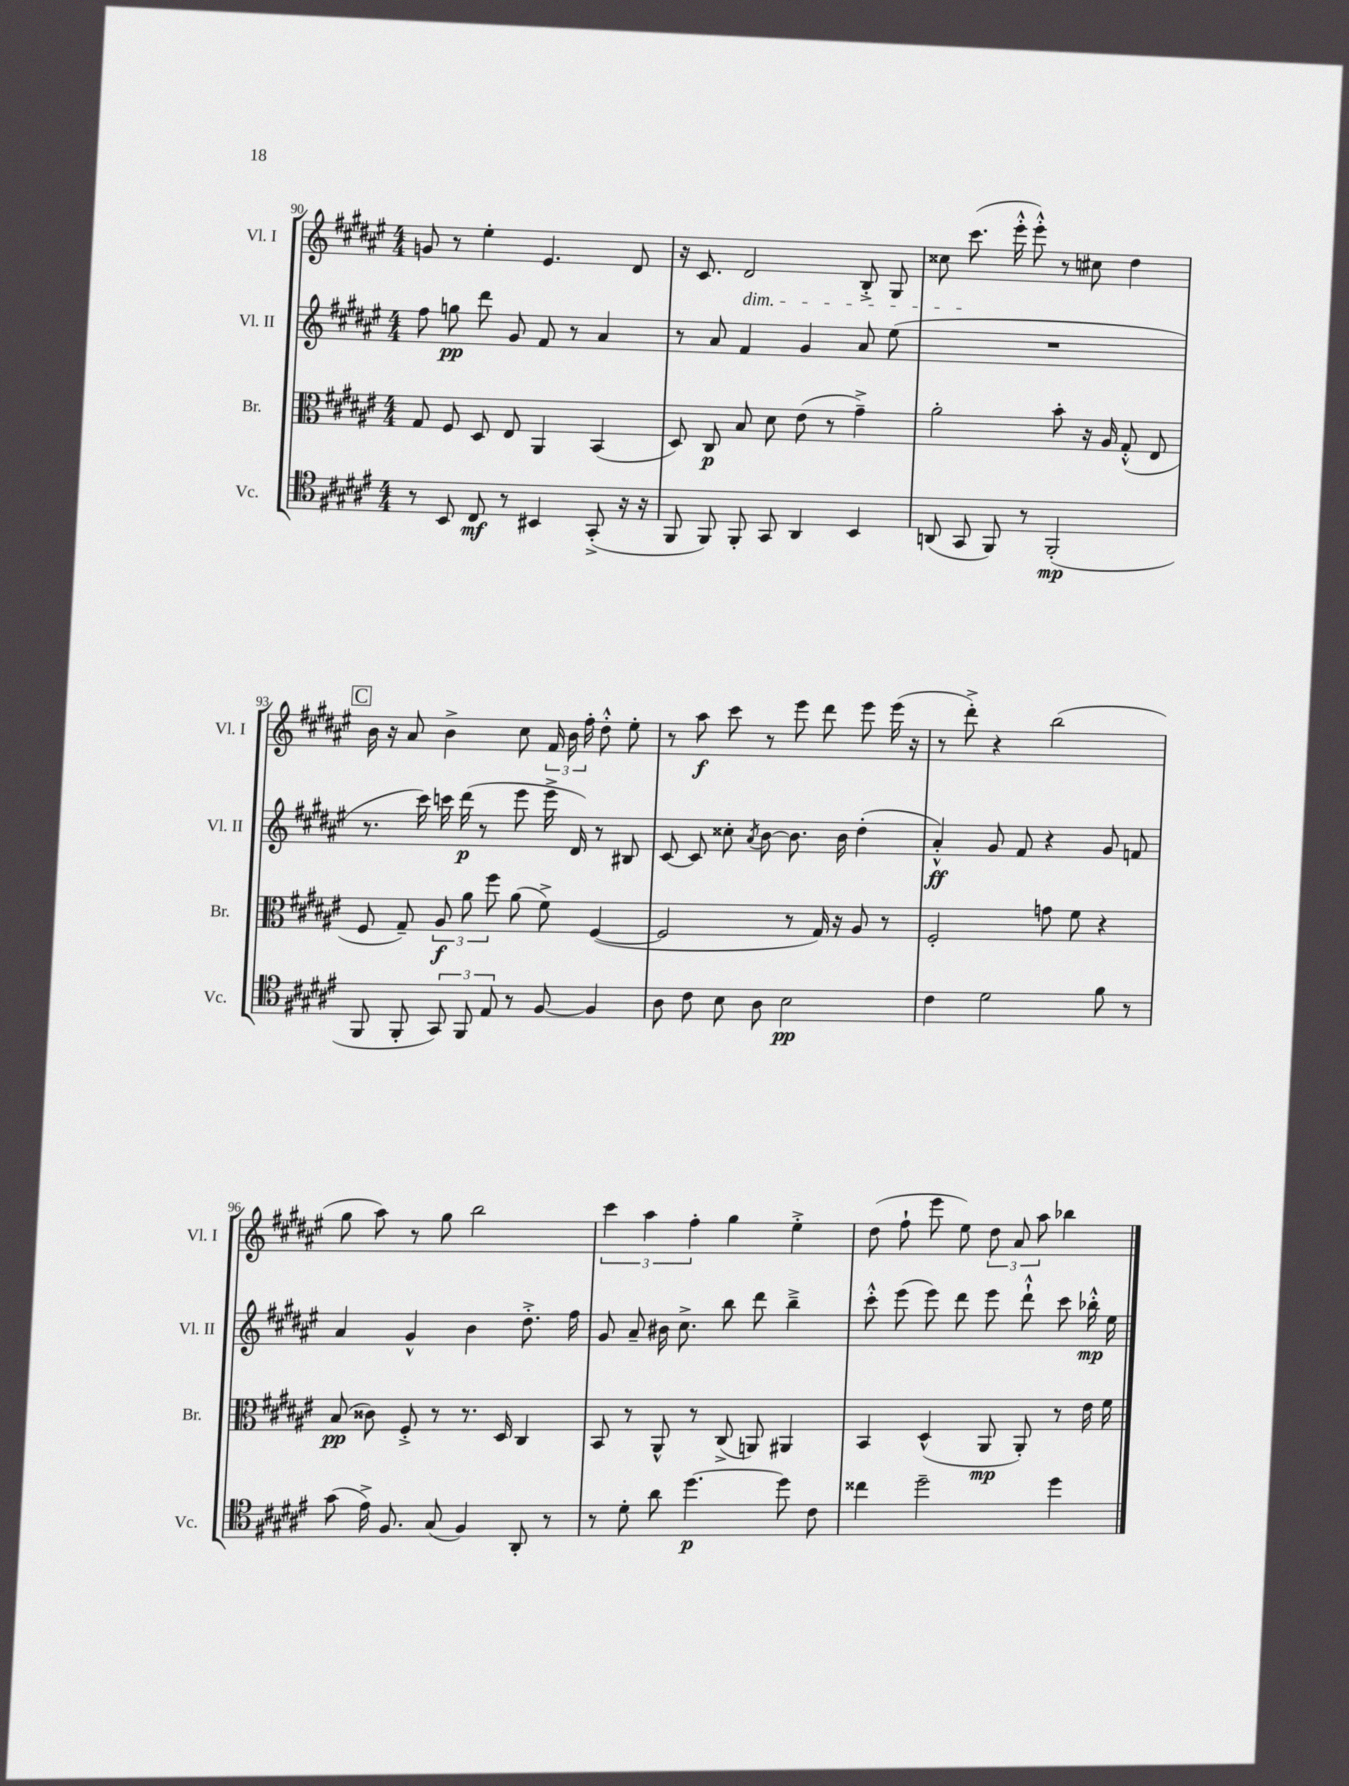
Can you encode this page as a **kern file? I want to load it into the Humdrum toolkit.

**kern	**dynam	**kern	**dynam	**kern	**dynam	**kern	**dynam
*part4	*part4	*part3	*part3	*part2	*part2	*part1	*part1
*staff4	*staff4	*staff3	*staff3	*staff2	*staff2	*staff1	*staff1
*I"Vc.	*	*I"Br.	*	*I"Vl. II	*	*I"Vl. I	*
*I'Vc.	*	*I'Br.	*	*I'Vl. II	*	*I'Vl. I	*
*clefC4	*	*clefC3	*	*clefG2	*	*clefG2	*
*k[f#c#g#d#a#e#]	*	*k[f#c#g#d#a#e#]	*	*k[f#c#g#d#a#e#]	*	*k[f#c#g#d#a#e#]	*
*M4/4	*	*M4/4	*	*M4/4	*	*M4/4	*
=90	=90	=90	=90	=90	=90	=90	=90
8r	.	8G#/	.	8ff#\	.	8gn/	.
8BB/	.	8F#/	.	8ggn\	pp	8r	.
8C#/	mf	8D#/	.	8ddd#\	.	4ee#'\	.
8r	.	8E#/	.	8g#/	.	.	.
4BB#X/	.	4AA#/	.	8f#/	.	4.e#/	.
.	.	.	.	8r	.	.	.
(8GG#'^/	.	(4BB/	.	4a#/	.	.	.
16r	.	.	.	.	.	8d#/	.
16r	.	.	.	.	.	.	.
=91	=91	=91	=91	=91	=91	=91	=91
8FF#/	.	8D#/)	.	8r	.	16r	.
.	.	.	.	.	.	8.c#/	.
8FF#/)	.	8C#/	p	8a#/	.	.	.
!	!	!	!	!	!	!LO:TX:b:i:t=dim.	!
8FF#'/	.	8B/	.	4f#/	.	2d#/	.
8GG#/	.	8d#\	.	.	.	.	.
4AA#/	.	(8e#\	.	4g#/	.	.	.
.	.	8r	.	.	.	.	.
4BB/	.	4g#~^\)	.	8a#/	.	8B'^/	.
.	.	.	.	(8ee#\	.	8G#/	.
=92	=92	=92	=92	=92	=92	=92	=92
(8AAn/	.	2a#'\	.	1r	.	8cc##X\	.
8GG#/	.	.	.	.	.	(8.ccc#\	.
8FF#/)	.	.	.	.	.	.	.
.	.	.	.	.	.	16eee#'^^\	.
8r	.	.	.	.	.	8eee#'^^\)	.
(2FF#'/	mp	8b'\	.	.	.	8r	.
.	.	16r	.	.	.	8cc#X\	.
.	.	16A#/	.	.	.	.	.
.	.	(8G#'^^/	.	.	.	4dd#\	.
.	.	8E#/	.	.	.	.	.
!!LO:LB:g=z
!!LO:REH:place=s1:t=C
=93	=93	=93	=93	=93	=93	=93	=93
8FF#/	.	8F#/	.	8.r	.	16b\	.
.	.	.	.	.	.	16r	.
8FF#'/	.	8G#~/)	.	.	.	8a#/	.
.	.	.	.	16ccc#\)	.	.	.
12GG#/)	.	12A#/	f	16cccn\	.	4b^\	.
.	.	.	.	(16ddd#\	p	.	.
12FF#/	.	12a#\	.	.	.	.	.
.	.	.	.	8r	.	.	.
12E#/	.	12ff#\	.	.	.	.	.
8r	.	(8a#\	.	8eee#\	.	8cc#\	.
[8F#/	.	8f#^\)	.	16eee#^\	.	24f#/	.
.	.	.	.	.	.	24b\	.
.	.	.	.	16d#/)	.	.	.
.	.	.	.	.	.	24ff#'\	.
4F#/]	.	([4F#/	.	8r	.	8dd#'^^\	.
.	.	.	.	8B#X/	.	8ee#'\	.
=94	=94	=94	=94	=94	=94	=94	=94
8A#\	.	2F#/]	.	[8c#/	.	8r	.
8c#\	.	.	.	8c#/]	.	8aa#\	f
8B\	.	.	.	8cc##X'\	.	8ccc#\	.
.	.	.	.	8qa#/	.	.	.
8A#\	.	.	.	[8b\	.	8r	.
2B\	pp	8r	.	8.b\]	.	8eee#\	.
.	.	16G#/)	.	.	.	8ddd#\	.
.	.	16r	.	16b\	.	.	.
.	.	8A#/	.	(4dd#'\	.	8eee#\	.
.	.	8r	.	.	.	(16eee#\	.
.	.	.	.	.	.	16r	.
=95	=95	=95	=95	=95	=95	=95	=95
4c#\	.	2F#'/	.	4a#'^^/)	ff	8r	.
.	.	.	.	.	.	8ddd#'^\)	.
2d#\	.	.	.	8g#/	.	4r	.
.	.	.	.	8f#/	.	.	.
.	.	8gn\	.	4r	.	(2bb\	.
.	.	8f#\	.	.	.	.	.
8f#\	.	4r	.	8g#/	.	.	.
8r	.	.	.	8fn/	.	.	.
!!LO:LB:g=z
=96	=96	=96	=96	=96	=96	=96	=96
(8g#\	.	(8B/	pp	4a#/	.	8gg#\	.
16e#^\)	.	8c##X\)	.	.	.	8aa#\)	.
8.F#/	.	.	.	.	.	.	.
.	.	8F#'^/	.	4g#^^/	.	8r	.
(8G#/	.	8r	.	.	.	8gg#\	.
4F#/)	.	8.r	.	4b\	.	2bb\	.
.	.	16D#/	.	.	.	.	.
8AA#'/	.	4C#/	.	8.dd#'^\	.	.	.
8r	.	.	.	.	.	.	.
.	.	.	.	16ff#\	.	.	.
=97	=97	=97	=97	=97	=97	=97	=97
8r	.	8BB/	.	8g#/	.	6ccc#\	.
8d#'\	.	8r	.	8a#~/	.	.	.
.	.	.	.	.	.	6aa#\	.
8a#\	.	8AA#^^/	.	16b#X\	.	.	.
.	.	.	.	8.cc#^\	.	.	.
.	.	.	.	.	.	6ff#'\	.
[4.dd#\	p	8r	.	.	.	.	.
.	.	(8C#^/	.	8bb\	.	4gg#\	.
.	.	8AAn/)	.	8ddd#\	.	.	.
8dd#\]	.	4AA#X/	.	4bb~^\	.	4ee#'^\	.
8c#\	.	.	.	.	.	.	.
=98	=98	=98	=98	=98	=98	=98	=98
4cc##X\	.	4BB/	.	8ccc#'^^\	.	(8dd#\	.
.	.	.	.	(8eee#\	.	8ff#`\	.
2dd#~\	.	(4D#^^/	.	8eee#\)	.	8eee#\	.
.	.	.	.	8ddd#\	.	8ee#\)	.
.	.	8AA#/	mp	8eee#\	.	12dd#\	.
.	.	.	.	.	.	12a#/	.
.	.	8AA#'/)	.	8ddd#`^^\	.	.	.
.	.	.	.	.	.	12aa#\	.
4dd#\	.	8r	.	8ccc#\	.	4bb-X\	.
.	.	16e#\	.	16bb-X'^^\	mp	.	.
.	.	16f#\	.	16ee#\	.	.	.
==	==	==	==	==	==	==	==
*-	*-	*-	*-	*-	*-	*-	*-
